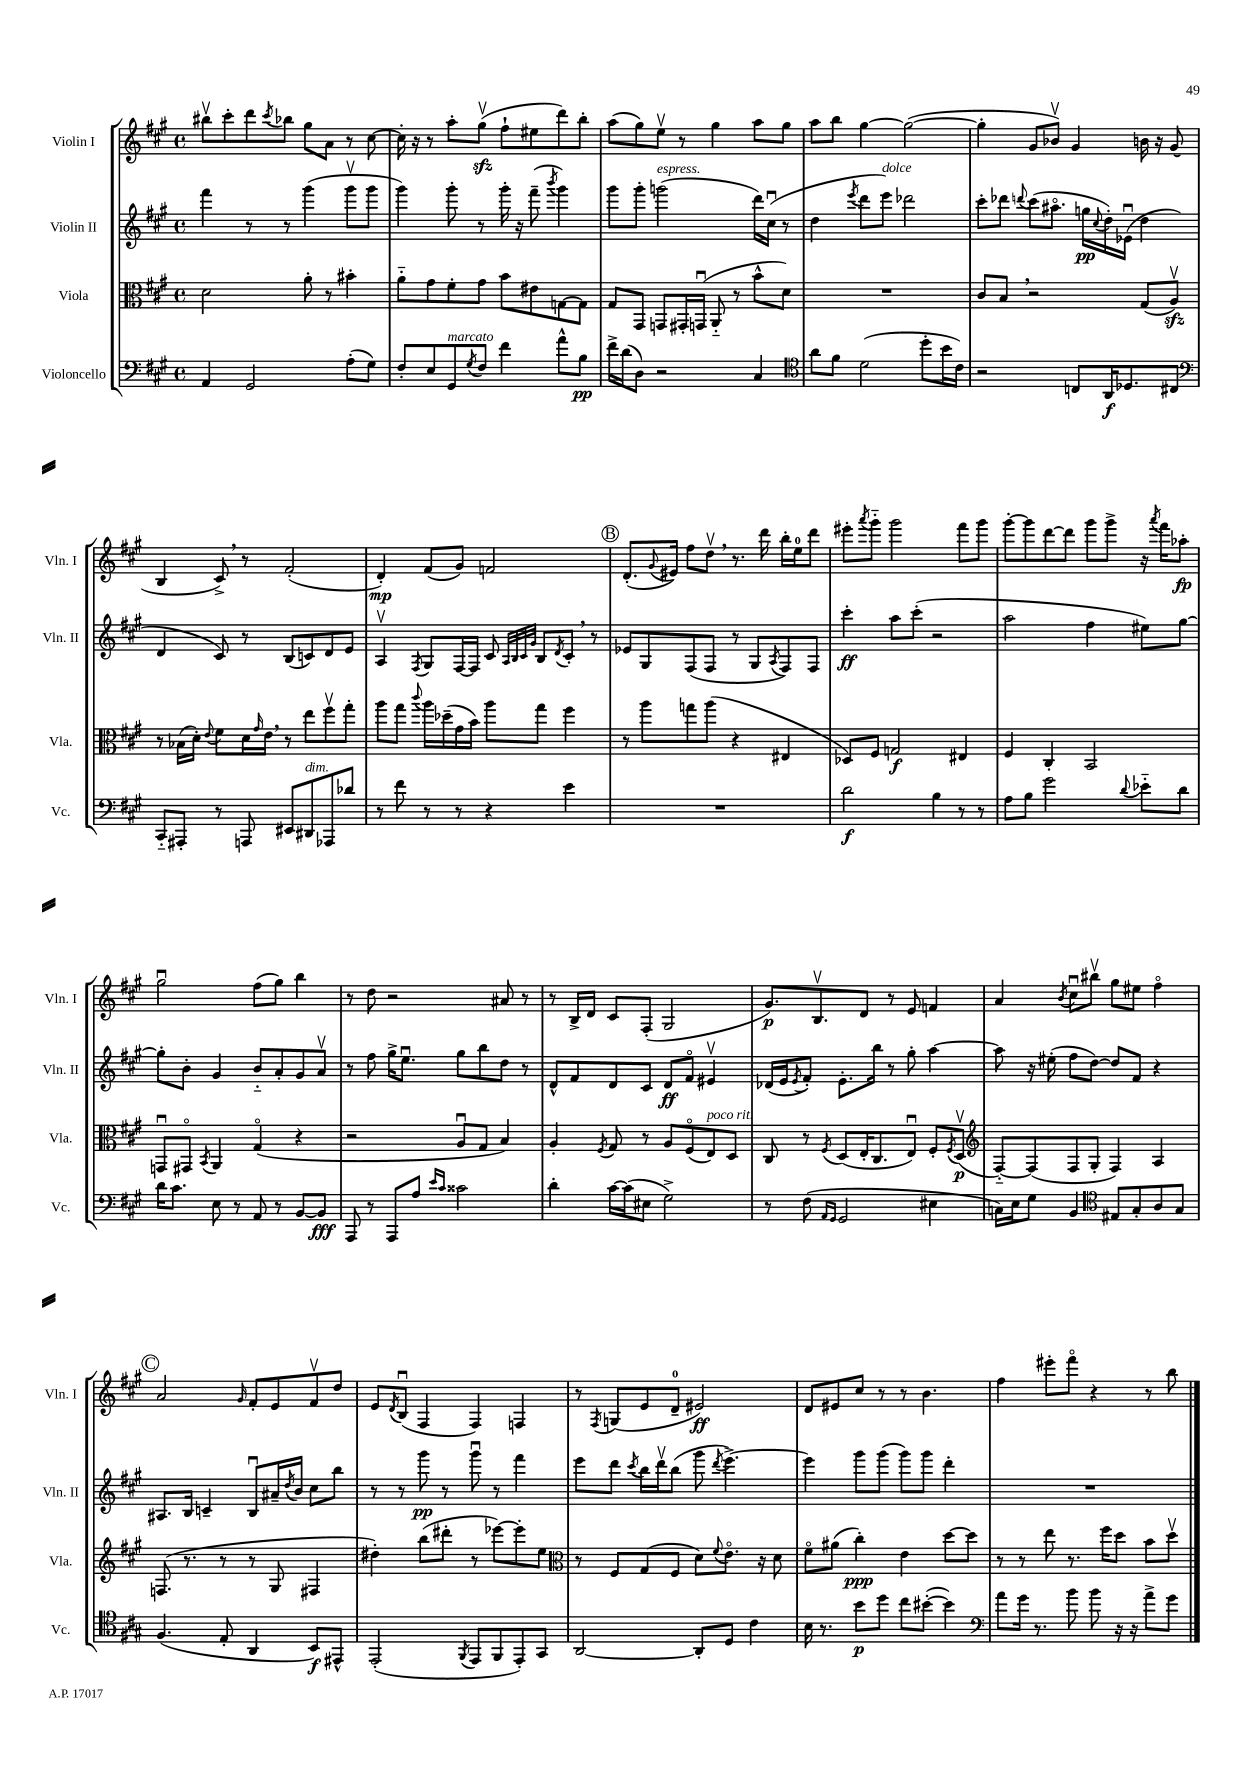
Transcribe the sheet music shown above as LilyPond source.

<<
\new StaffGroup <<
\new Staff = "s0" \with { instrumentName = "Violin I" shortInstrumentName = "Vln. I" } {
    \clef treble \key a \major \defaultTimeSignature \time 4/4
    bis''8\upbow cis'''8-. d'''8 \acciaccatura { cis'''8 } bes''8 gis''8 a'8 r8 cis''8~ |
    cis''16-. r16 r8 a''8-. gis''8\upbow\sfz( fis''8-! eis''8 d'''8) b''8-. |
    a''8( gis''8) e''8\upbow r8 gis''4 a''8 gis''8 |
    a''8 b''8 gis''4~ gis''2~( |
    gis''4-. gis'8 bes'8\upbow) gis'4 b'16 r16 gis'8( |
    b4 cis'8->) \breathe r8 fis'2-.( |
    d'4-.\mp) fis'8( gis'8) f'2 |
    \mark \markup { \circle "B" } d'8.-.( \appoggiatura { gis'8 } eis'16) fis''8 d''8\upbow \breathe r8. d'''16 b''16-. e''16-0 d'''8 |
    eis'''8-. \acciaccatura { a'''8 } gis'''8-_ gis'''2 fis'''8 gis'''8 |
    gis'''8~-. gis'''8 d'''8~ d'''8 gis'''8 gis'''8-> r16 \acciaccatura { a'''8 } fis'''16 aes''8-.\fp |
    gis''2\downbow fis''8( gis''8) b''4 |
    r8 d''8 r2 ais'8 r8 |
    r8 b16-> d'16 cis'8 fis8-.( gis2 |
    gis'8.\p) b8.\upbow d'8 r8 e'8 f'4 |
    a'4 \acciaccatura { b'8 } cis''8\downbow bis''8\upbow gis''8 eis''8 fis''4\flageolet |
    \mark \markup { \circle "C" } a'2 \grace { gis'16 } fis'8-. e'8 fis'8\upbow d''8 |
    e'8 \acciaccatura { d'8 } b8\downbow( fis4 fis4) f4 |
    r8 \acciaccatura { fis8 } g8( e'8 d'8-0-- eis'2\ff) |
    d'8 eis'8 cis''8 r8 r8 b'4. |
    fis''4 eis'''8-. fis'''8\flageolet r4 r8 b''8 \bar "|." |
}
\new Staff = "s1" \with { instrumentName = "Violin II" shortInstrumentName = "Vln. II" } {
    \clef treble \key a \major \defaultTimeSignature \time 4/4
    fis'''4 r8 r8 gis'''4( gis'''8\upbow gis'''8 |
    gis'''4) gis'''8-. r8 gis'''16-. r16 fis'''8--( \acciaccatura { b'''8 } gis'''4) |
    gis'''8 gis'''8-. g'''2^\markup { \italic "espress." }( d'''16) cis''16\downbow( r8 |
    d''4 \acciaccatura { e'''8 } d'''8 e'''8^\markup { \italic "dolce" }) des'''2 |
    cis'''8-. des'''8 \appoggiatura { d'''8 } cis'''8( ais''8.\flageolet g''16\pp \appoggiatura { cis''8 } d''16-.) ees'16\downbow( d''4 |
    d'4 cis'8) r8 b8( c'8) d'8 e'8 |
    a4\upbow \acciaccatura { fis8 } gis8 fis16~ fis16 cis'8 \grace { a32 b32 cis'32 gis'32 } b8 \acciaccatura { d'8 } cis'8-. \breathe r8 |
    \mark \markup { \circle "B" } ees'8 gis8 fis8( fis8 r8 gis8 \acciaccatura { a8 } fis8) fis8 |
    cis'''4-.\ff a''8 cis'''8-.( r2 |
    a''2 fis''4 eis''8) gis''8~ |
    gis''8-. b'8-. gis'4 b'8-_ a'8-. gis'8 a'8\upbow |
    r8 fis''8 gis''16-> e''8.\downbow gis''8 b''8 d''8 r8 |
    d'8-^ fis'8 d'8 cis'8 d'8\ff fis'8\flageolet eis'4\upbow |
    des'16( e'16 \acciaccatura { e'8 } fis'8-.) e'8.-. b''16 r8 gis''8-. a''4~ |
    a''8 r16 eis''16-.( fis''8 d''8~) d''8 fis'8 r4 |
    \mark \markup { \circle "C" } ais8. b16 c'4-- b8\downbow ais'16-- \acciaccatura { d''8 } b'16 cis''8 b''8 |
    r8 r8 gis'''8\pp r8 gis'''8\downbow r8 fis'''4 |
    e'''8 d'''8 \acciaccatura { cis'''8 } b''16 d'''16\upbow b''8( gis'''8 \acciaccatura { d'''8 } e'''4.~->) |
    e'''4 gis'''8 gis'''8( gis'''8) gis'''8 d'''4-. |
    R1 \bar "|." |
}
\new Staff = "s2" \with { instrumentName = "Viola" shortInstrumentName = "Vla." } {
    \clef alto \key a \major \defaultTimeSignature \time 4/4
    d'2 a'8-. r8 bis'4-. |
    a'8-_ gis'8 fis'8-. gis'8 b'8 eis'8 g8~ g8 |
    gis8 gis,8 g,8 gis,16-. g,16\downbow( a,8-_ r8 b'8-^ d'8) |
    R1 |
    cis'8 b8 \breathe r2 gis8( a8\upbow\sfz) |
    r8 bes16( d'16-.) \appoggiatura { e'8 } fis'8 d'16 \grace { gis'16 } e'16 \breathe r8 e''8 fis''8\upbow gis''8-. |
    a''8 gis''8 \appoggiatura { cis'''8 } a''16 des''16--( gis'16 b'16) a''8 gis''8 fis''4 |
    \mark \markup { \circle "B" } r8 a''8 g''8 a''8( r4 eis4 |
    des8) fis8 g2\f eis4 |
    fis4 cis4-. b,2 |
    g,8\downbow gis,8\flageolet \acciaccatura { b,8 } a,4 gis4\flageolet( r4 |
    r2 a8\downbow gis8 b4) |
    a4-. \acciaccatura { fis8 } gis8 r8 a8 fis8\flageolet( e8^\markup { \italic "poco rit." }) d8 |
    cis8 r8 \acciaccatura { fis8 } d8( e16-. cis8. e8\downbow) fis8-. \acciaccatura { fis8 } d8\upbow\p( |
    \clef treble fis8~-_) fis8( fis8 gis8-. fis4) a4 |
    \mark \markup { \circle "C" } f8.( r8. r8 r8 gis8 fis4 |
    dis''4-.) b''8( dis'''8-. r8 ees'''8~) ees'''8-. e''8 |
    \clef alto r8 fis8 gis8( fis8 d'8) \appoggiatura { fis'8 } e'8.\flageolet r16 d'8 |
    fis'8\flageolet ais'8( cis''4-.\ppp) e'4 d''8~ d''8 |
    r8 r8 e''8 r8. fis''16 d''8 b'8 d''8\upbow \bar "|." |
}
\new Staff = "s3" \with { instrumentName = "Violoncello" shortInstrumentName = "Vc." } {
    \clef bass \key a \major \defaultTimeSignature \time 4/4
    a,4 gis,2 a8-.( gis8) |
    fis8-. e8 gis,8^\markup { \italic "marcato" } \acciaccatura { gis8 } fis8 fis'4 a'8-^ b8\pp |
    fis'16-> d'16( d8) r2 cis4 |
    \clef tenor a'8 fis'8 d'2( d''8-. b'16 cis'16) |
    r2 c8 a,16\f des8. cis8 |
    \clef bass cis,8-_ ais,,8-. r8 a,,8 eis,8 dis,8^\markup { \italic "dim." } aes,,8 des'8 |
    r8 fis'8 r8 r8 r4 e'4 |
    \mark \markup { \circle "B" } R1 |
    d'2\f b4 r8 r8 |
    a8 b8 gis'2 \appoggiatura { d'8 } ees'8-_ d'8 |
    d'16 cis'8. e8 r8 a,8 r8 b,8~ b,8\fff |
    a,,8 r8 a,,8 a8 \grace { e'16 cis'16 } cisis'2 |
    d'4-. cis'16~ cis'16( eis8 gis2->) |
    r8 fis8( \grace { a,16 gis,16 } gis,2 eis4 |
    c16) e16 gis8 b,4 \clef tenor eis8 gis8-. a8 gis8 |
    \mark \markup { \circle "C" } fis4.( e8-. a,4 b,8\f) eis,8-^ |
    e,2-.( \acciaccatura { fis,8 } e,8 fis,8 e,8-.) gis,8 |
    a,2~ a,8-. d8 cis'4 |
    b16 r8. b'8\p d''8 cis''8 bis'8~-.( bis'4) |
    \clef bass a'8 gis'16 r8. b'8 b'8 r16 r16 a'8-> gis'8 \bar "|." |
}
>>
>>
\layout { \context { \Score \remove "Bar_number_engraver" } }
